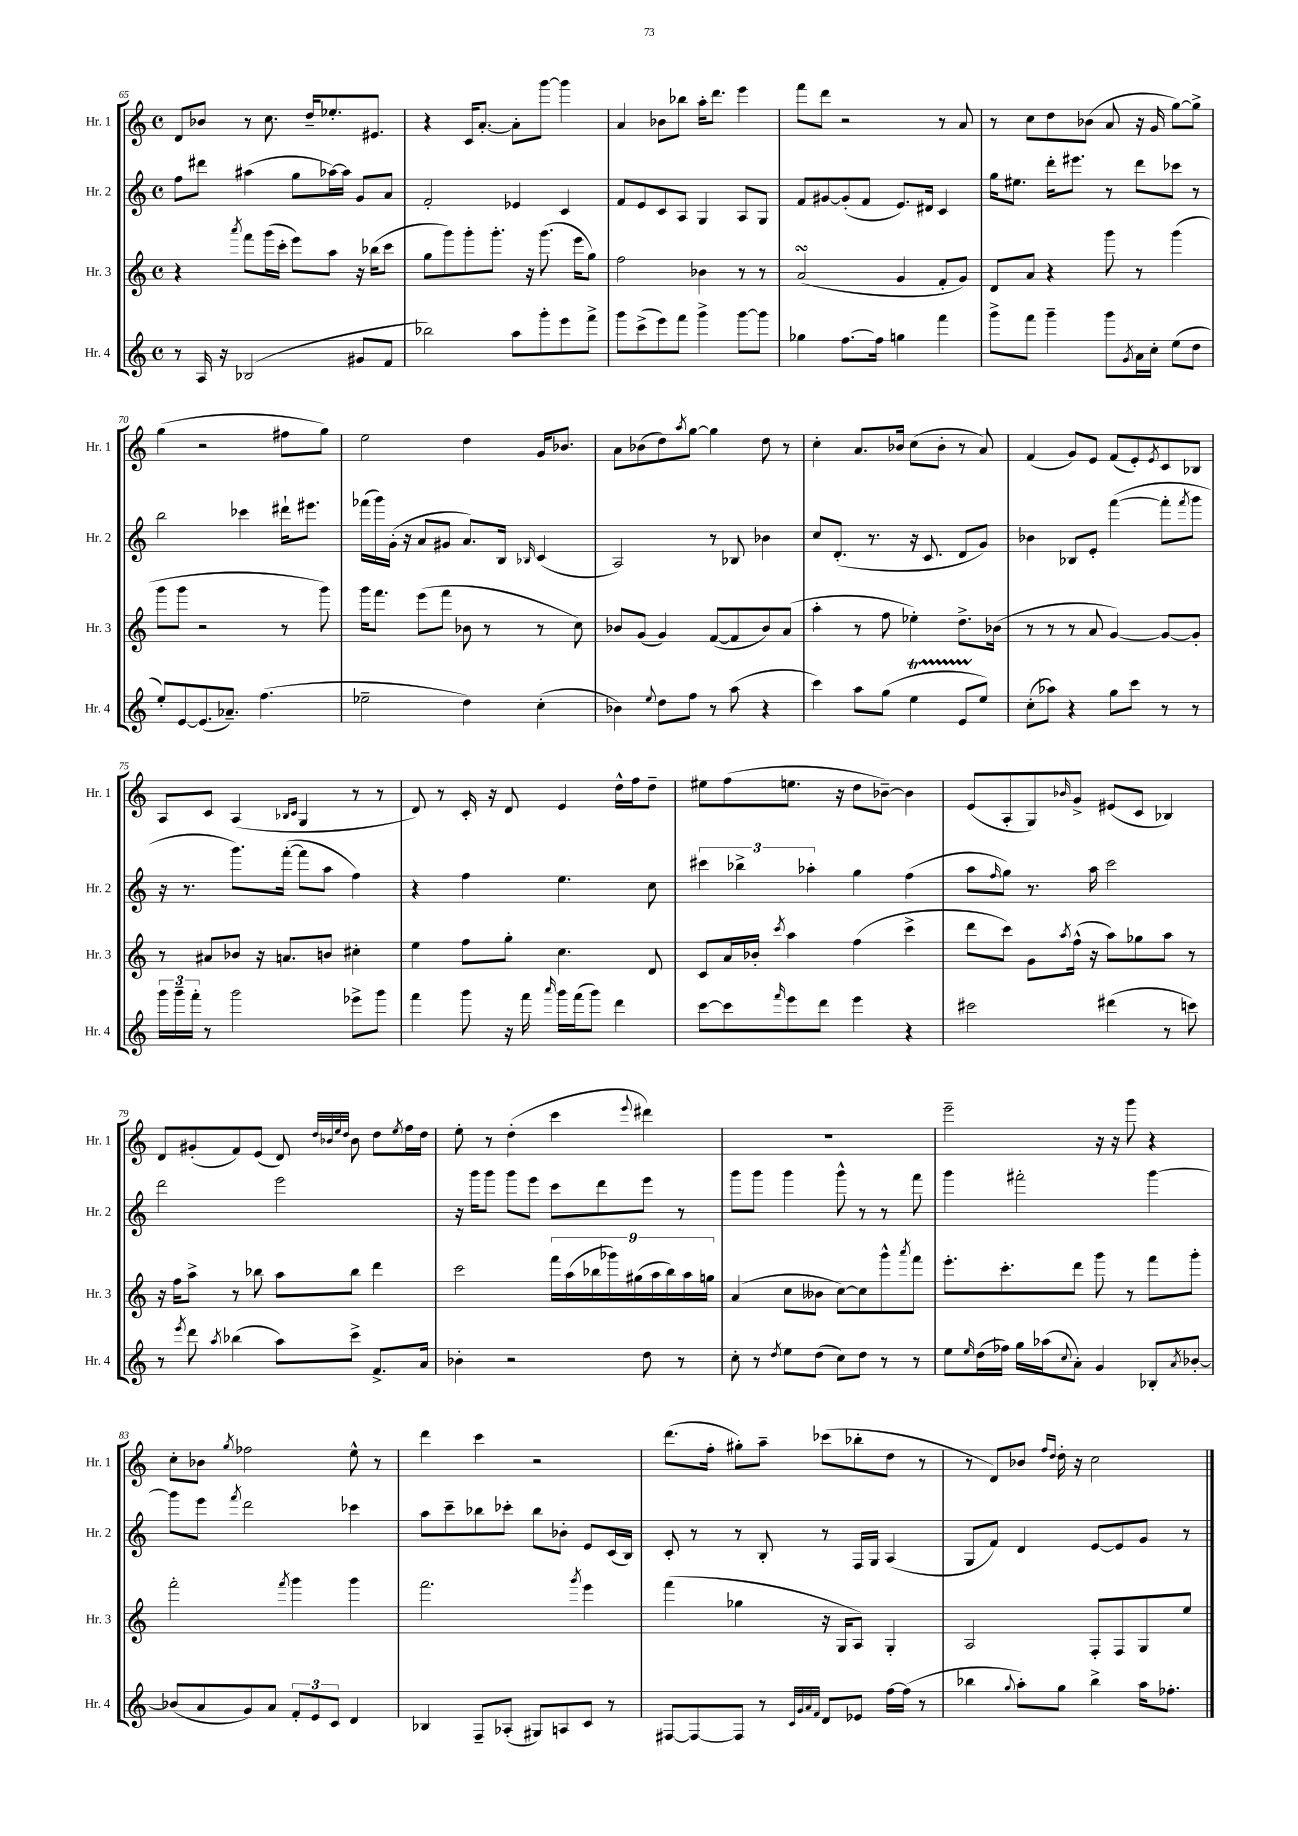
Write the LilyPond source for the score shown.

<<
\new StaffGroup <<
\new Staff = "s0" \with { instrumentName = "Hr. 1" shortInstrumentName = "Hr. 1" } {
    \clef treble \key c \major \defaultTimeSignature \time 4/4
    d'8 bes'8 r8 c''8. d''16-- ees''8.-. eis'8. |
    r4 c'16 a'8.~-. a'8-. g'''8~ g'''4 |
    a'4 bes'8 bes''8 a''16-. d'''8. e'''4 |
    f'''8 d'''8 r2 r8 a'8 |
    r8 c''8 d''8 bes'8( a'8 r16 g'16 g''8~) g''8-> |
    g''4( r2 fis''8 g''8) |
    e''2 d''4 g'16 bes'8. |
    a'8 bes'8( d''8) \acciaccatura { a''8 } g''8~ g''4 d''8 r8 |
    c''4-. a'8. bes'16 c''8( bes'8-. r8 a'8) |
    f'4( g'8) e'8 f'8( e'8-.) \acciaccatura { e'8 } c'8 bes8 |
    a8 c'8 a4( \grace { bes16 c'16 } g4 r8 r8 |
    d'8) r8 c'16-. r16 d'8 e'4 d''16-^ f''16 d''8-- |
    eis''8 f''8( e''8. r16 d''8 bes'8~--) bes'4 |
    e'8( a8-. g8) \grace { bes'16 } g'8-> eis'8( c'8 bes4) |
    d'8 gis'8-.( f'8) e'8( d'8) \grace { d''32 bes'32 e''32 d''32 } bes'8 d''8 \acciaccatura { e''8 } f''16 d''16 |
    e''8-. r8 d''4-.( c'''4 \appoggiatura { e'''8 } dis'''4) |
    R1 |
    e'''2-- r16 r16 g'''8 r4 |
    c''8-. bes'8 \acciaccatura { g''8 } fes''2 e''8-^ r8 |
    d'''4 c'''4 r2 |
    d'''8.( f''16-. gis''8-.) a''8-- ces'''8( bes''8-. d''8 r8 |
    r8 d'8) bes'8 \grace { f''16 d''16 } d''16-. r16 c''2 \bar "|." |
}
\new Staff = "s1" \with { instrumentName = "Hr. 2" shortInstrumentName = "Hr. 2" } {
    \clef treble \key c \major \defaultTimeSignature \time 4/4
    f''8 dis'''8 ais''4( g''8 aes''16~) aes''16 g'8 a'8 |
    f'2-. ees'4 c'4 |
    f'8 e'8 c'8 a8 g4 a8 g8 |
    f'8 gis'8~ gis'8-.( f'8 e'8.) dis'16 c'4 |
    g''16 eis''8. d'''16-. eis'''8. r8 d'''8 ces'''8 r8 |
    b''2 ces'''4 dis'''16-! eis'''8. |
    fes'''16( g'''16) g'16-.( r16 a'8 gis'8 a'8.) b16 \grace { bes16 } c'4( |
    a2) r8 bes8 bes'4 |
    c''8 d'8.-.( r8. r16 c'8. d'8 g'8) |
    bes'4 bes8 e'8-. f'''4~( f'''8-. \acciaccatura { f'''8 } g'''8 |
    r16 r8. g'''8.) f'''16~-.( f'''8 a''8 f''4) |
    r4 f''4 e''4. c''8 |
    \tuplet 3/2 { cis'''4 bes''4-> aes''4-. } g''4 f''4( |
    a''8 \grace { f''16 } g''8) r8. a''16 c'''2 |
    d'''2 e'''2 |
    r16 g'''16 g'''8 g'''8 e'''8 c'''8 d'''8 e'''8 r8 |
    g'''8 g'''8 g'''4 g'''8-^ r8 r8 f'''8 |
    g'''4 fis'''2-. g'''4~ |
    g'''8 e'''8 \acciaccatura { f'''8 } d'''2 ces'''4 |
    a''8 c'''8-- bes''8 ces'''8-. bes''8 bes'8-. e'8 c'16( b16) |
    c'8-. r8 r8 b8-. r8 f16 g16 a4( |
    g8 f'8) d'4 e'8~ e'8 g'8 r8 \bar "|." |
}
\new Staff = "s2" \with { instrumentName = "Hr. 3" shortInstrumentName = "Hr. 3" } {
    \clef treble \key c \major \defaultTimeSignature \time 4/4
    r4 \acciaccatura { a'''8 } f'''8 g'''16( c'''16-. e'''8) a''8 r16 bes''16( c'''8 |
    g''8 g'''8) g'''8-. g'''8.-. r16 g'''8.( e'''16 g''8) |
    f''2 bes'4 r8 r8 |
    a'2\turn( g'4 f'8-. g'8) |
    d'8 a'8 r4 g'''8 r8 g'''4( |
    g'''8 g'''8 r2 r8 g'''8) |
    g'''16 f'''8. e'''8( f'''8 bes'8 r8 r8 c''8) |
    bes'8 g'8( g'4) f'8~( f'8 bes'8) a'8( |
    a''4-. r8 f''8 ees''4-.) d''8.-> bes'16( |
    r8 r8 r8 a'8 g'4~) g'8~ g'8-. |
    r8 ais'8 bes'8 r16 a'8. b'8 cis''4-. |
    e''4 f''8 g''8-. c''4. d'8 |
    c'8 a'16 bes'16-. \acciaccatura { c'''8 } a''4 f''4( c'''4-> |
    d'''8 c'''8) g'8 \acciaccatura { a''8 } f''16-^( r16 a''8) ges''8 a''8 r8 |
    r16 f''16 a''8-> r8 bes''8 a''8 bes''8 d'''4 |
    c'''2 \tuplet 9/8 { f'''16 a''16( bes''16 ges'''16) gis''16( a''16 bes''16) a''16 g''16 } |
    a'4( c''8 beses'8 c''8~) c''8 g'''8-^ \acciaccatura { a'''8 } f'''8 |
    e'''8.-. c'''8.-. d'''8 g'''8 r8 f'''8 g'''8-. |
    f'''2-. \acciaccatura { f'''8 } g'''4 g'''4 |
    f'''2. \acciaccatura { g'''8 } e'''4 |
    f'''4( ges''4 r16 g16 a8) g4-. |
    a2 f8-. f8 g8 e''8 \bar "|." |
}
\new Staff = "s3" \with { instrumentName = "Hr. 4" shortInstrumentName = "Hr. 4" } {
    \clef treble \key c \major \defaultTimeSignature \time 4/4
    r8 a16 r16 bes2( gis'8 f'8 |
    bes''2) a''8 g'''8-. e'''8 f'''8-> |
    g'''8 c'''8->( e'''8) f'''8 g'''4-> g'''8~ g'''8 |
    ges''4 f''8.~ f''16 g''4 f'''4 |
    g'''8-> f'''8 g'''4-- g'''8 \acciaccatura { g'8 } a'16 c''16-. e''8( d''8 |
    e''8-.) e'8~ e'8.( aes'8.--) f''4.( |
    ees''2-- d''4) c''4-.( |
    bes'4) \appoggiatura { e''8 } d''8 f''8 r8 a''8( r4 |
    c'''4) a''8 g''8( e''4\startTrillSpan e'8 e''8\stopTrillSpan) |
    c''8-.( aes''8) r4 g''8 c'''8 r8 r8 |
    \tuplet 3/2 { g'''16 g'''16-- f'''16-. } r8 g'''2 ees'''8-> g'''8 |
    f'''4 g'''8 r16 f'''16 \grace { a'''16 } g'''16 f'''16( g'''8) d'''4 |
    c'''8~ c'''8 \grace { f'''16 } e'''8 d'''8 e'''4 r4 |
    cis'''2 dis'''4( r8 c'''8) |
    r8 \acciaccatura { e'''8 } d'''8 \acciaccatura { a''8 } bes''4( a''8) c'''8-> f'8.-> a'16 |
    bes'4-. r2 d''8 r8 |
    c''8-. r8 \acciaccatura { d''8 } e''8 d''8( c''8) d''8 r8 r8 |
    e''8 \grace { e''16 } d''16( fes''16) g''16 aes''16( \appoggiatura { c''8 } a'8-.) g'4 bes8-. \acciaccatura { a'8 } bes'8~-. |
    bes'8( a'8 g'8) a'8 \tuplet 3/2 { f'8-. e'8 c'8 } d'4 |
    bes4 f8-- aes8-.( gis8) a8 c'8 r8 |
    fis8~ fis8~ fis8 r8 \grace { c'32 g'32 a'32 f'32 } d'8 ees'8 f''16~ f''16( r8 |
    bes''4 \appoggiatura { g''8 } a''8-.) g''8 bes''4-> a''16 fes''8.-. \bar "|." |
}
>>
>>
\layout { \context { \Score currentBarNumber = #65 } }
